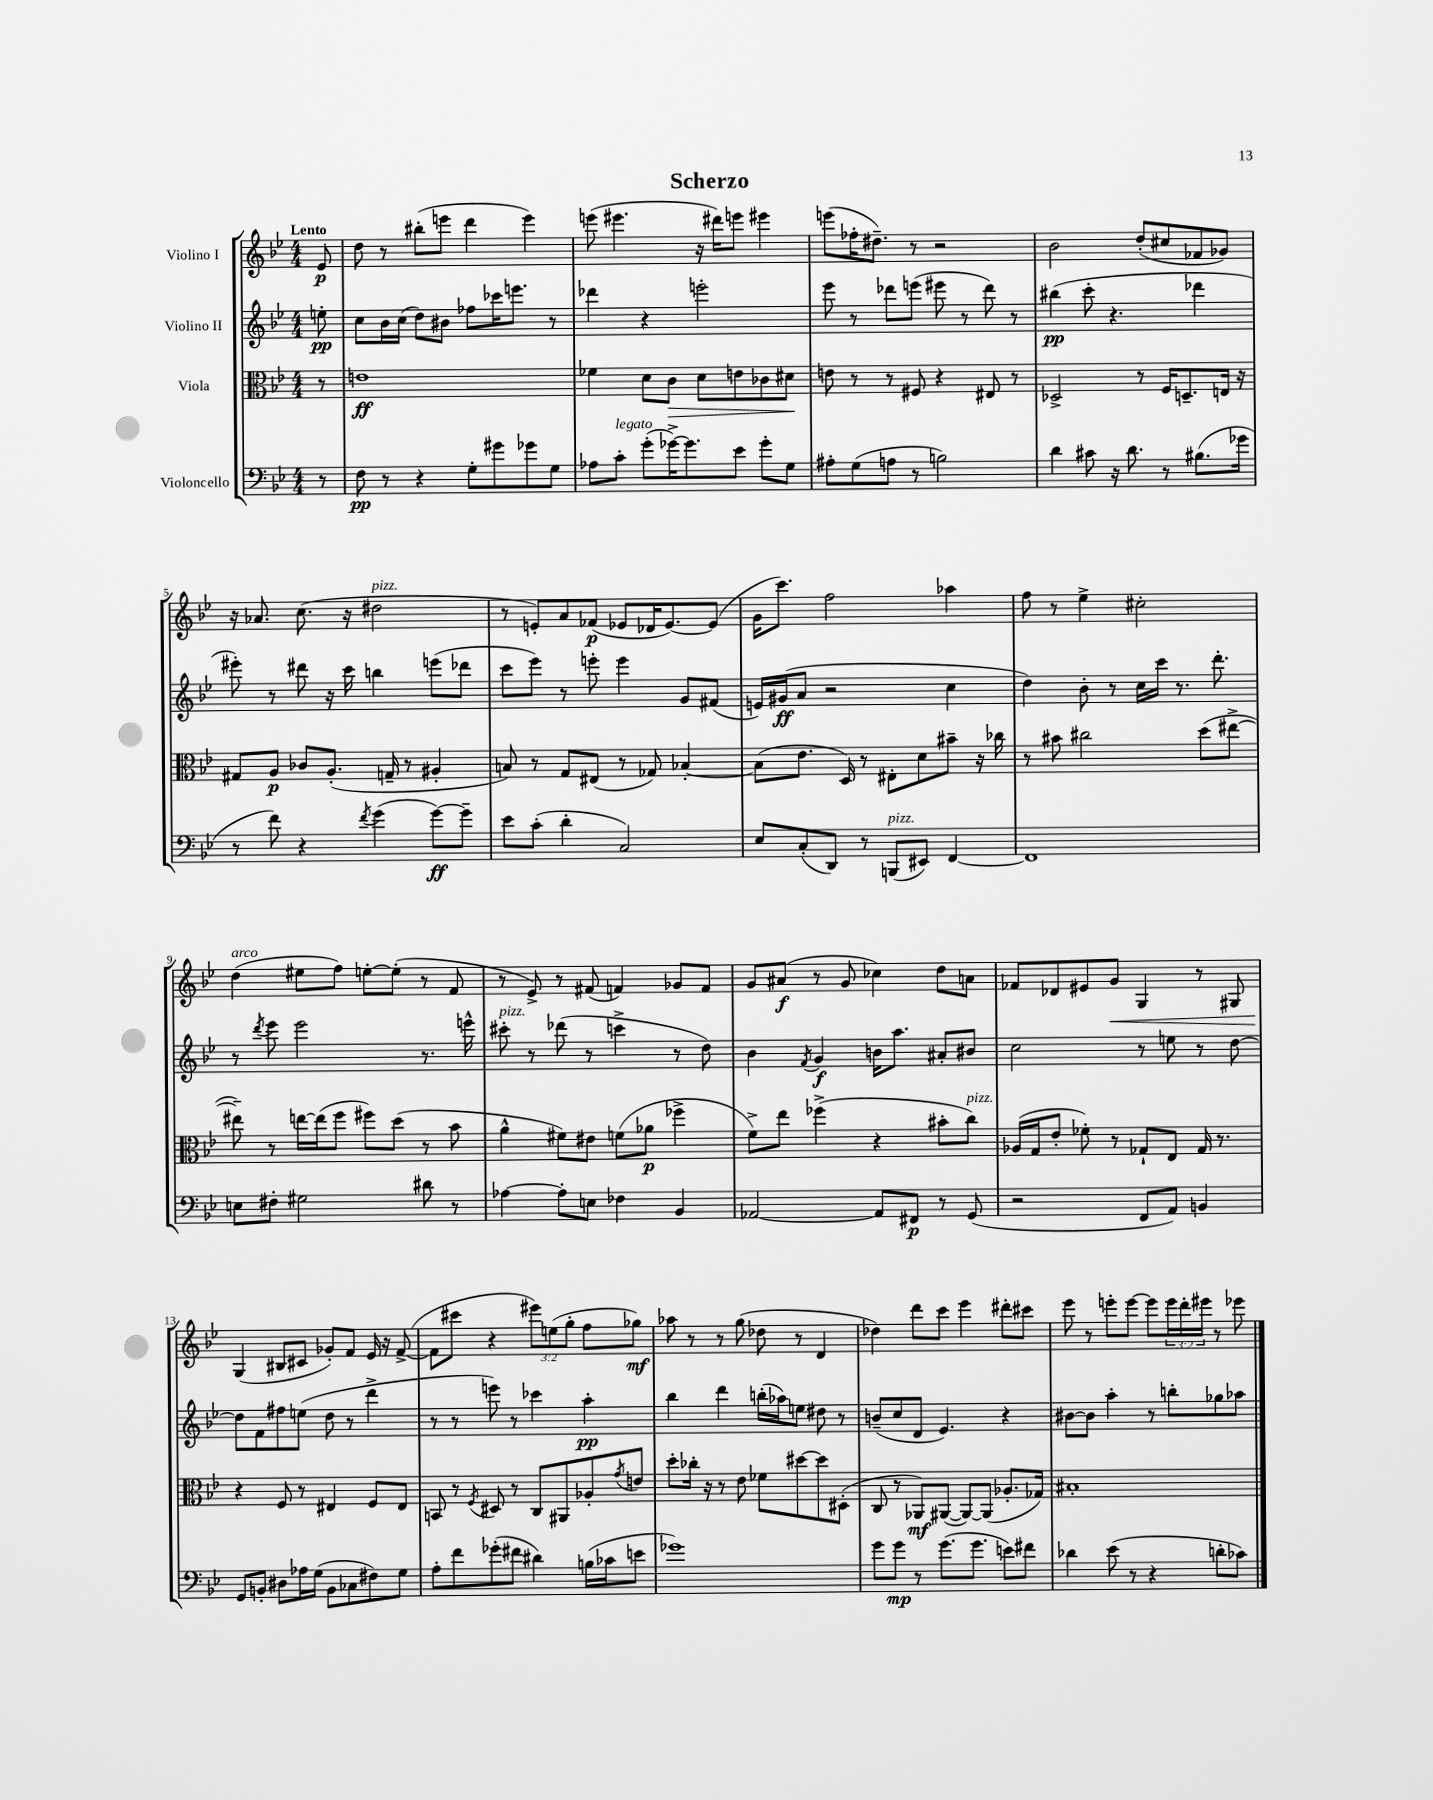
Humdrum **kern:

**kern	**kern	**kern	**kern
*staff4	*staff3	*staff2	*staff1
*clefF4	*clefC3	*clefG2	*clefG2
*k[b-e-]	*k[b-e-]	*k[b-e-]	*k[b-e-]
*M4/4	*M4/4	*M4/4	*M4/4
8r	8r	8ee'\	8e-/
=	=	=	=
8F\	1e	8cc\L	8dd\
8r	.	16b-\L	8r
.	.	(16cc\JJ	.
4r	.	8dd\L)	(8bb#'\L
.	.	8b#\J	8eee\J
8G'\L	.	8ff-\L	4ddd\
8g#\	.	16ccc-\K	.
.	.	8.eee\J	.
8g-\	.	.	4eee\)
8G\J	.	8r	.
=	=	=	=
8A-\L	4f-\	4ddd-\	(8eee\
8c'\J	.	.	4.eee#\
(8g'\L	8d\L	4r	.
[16g-^\K)	8c\J	.	.
8.g-\]	.	.	.
.	8d\L	2eee'\	16r
.	.	.	16ddd#\LK)
8e-\J	8e\	.	8eee\J
8g-'\L	8c-\	.	4eee#\
8G\J	8d#\J	.	.
=	=	=	=
8A#'\L	8e\	8eee-\	(8eee\L
(8G\	8r	8r	16ff-'\K
.	.	.	8.dd#~\J)
8A\J	8r	8ddd-\L	.
8r	8F#/	(8eee\J	8r
2B\)	4r	8eee#\	2r
.	.	8r	.
.	8E#/	8ddd-\)	.
.	8r	8r	.
=	=	=	=
4d\	2D-^/	(4bb#\	2b-\
8c#\	.	8ccc'\	.
16r	.	4.r	.
8.d\	.	.	.
.	8r	.	(8dd'/L
8r	16F/LK	.	8cc#/
.	8.D~/	.	.
(8.B#\L	.	4ddd-\	8f-/
.	16E/Jk	.	8g-/J)
16g-\Jk	16r	.	.
=	=	=	=
8r	8G#/L	8eee#'\)	16r
.	.	.	8.a-/
8f\)	8A/J	8r	.
4r	8c-/L	8ddd#\	(8.cc\
.	(8.A'/J	16r	.
.	.	16ccc\	16r
8qf/	.	.	.
(4g\	.	4bb\	2dd#\
.	16G~/	.	.
.	8r	.	.
[8g\L)	4A#'/	(8eee\L	.
8g~\]J	.	8ddd-\J	.
=	=	=	=
8e-\L	8B/)	8ccc\L	8r
(8c'\J	8r	8eee-\J)	8e'/L)
4d'\	8G/L	8r	8a/
.	(8E#/J	8eee'\	(8f-/J
2C/)	8r	4eee\	8e-/L
.	8G-/)	.	16d-/K
.	.	.	[8.e-/)
.	[4B-'/	8g/L	.
.	.	(8f#/J	(8e-/]J
=	=	=	=
8E-/L	(8B-\]L	16e/LL)	16g\LK
.	.	(16g#/J	8.ccc\J)
(8C'/	8.e-\J	8a/J	.
8DD/J)	.	2r	2ff\
.	16D/)	.	.
8r	8r	.	.
(8BBB/L	8E#'\L	.	.
8EE#/J)	8d\	.	.
[4FF/	8b#~\J	4cc\	4aa-\
.	16r	.	.
.	16cc-\	.	.
=	=	=	=
1FF]	8r	4dd\)	8ff\
.	8b#\	.	8r
.	2cc#\	8b-'\	4ee-^\
.	.	8r	.
.	.	16cc\LL	2cc#'\
.	.	16ccc\JJ	.
.	.	8.r	.
.	(8dd\L	.	.
.	.	8.ddd'\	.
.	[8ee#^\J	.	.
=	=	=	=
8E\L	8ee#~\])	8r	(4dd\
.	.	8qddd/	.
8F#'\J	8r	8eee-\	.
2G#\	[16ee\LL	2eee-\	8ee#\L
.	(16ee\]J	.	.
.	8ff\J	.	8ff\J)
.	8ff#\L)	.	[8ee'\L
.	(8dd\J	.	(8ee'\]J
8d#\	8r	8.r	8r
8r	8b-\	.	8f/
.	.	16eee^^\	.
=	=	=	=
[4A-\	4a^^\	8ccc#'\	8r
.	.	8r	8e-^/)
8A-'\]L	8f#\L)	(8ddd-\	8r
8E\J	8e#\J	8r	(8f#/
4F-\	(8f\L	4ccc^\	4f/)
.	8a-\J	.	.
4BB-/	4ff-^\	8r	8g-/L
.	.	8dd\)	8f/J
=	=	=	=
[2AA-/	8f^\L)	4b-\	8g/L
.	8ee-\J	.	(8a#/J
.	.	8qf/	.
.	(4ff-^\	4g/	8r
.	.	.	8g/
8AA-/]L	4r	16b\LK	4cc-\)
.	.	8.aa\J	.
8FF#/J	.	.	.
8r	8b#'\L	8a#'/L	8dd\L
(8GG/	8cc\J)	8b#/J	8a\J
=	=	=	=
2r	(16A-/LL	2cc\	8f-/L
.	16G/J	.	.
.	8e-'/J	.	8d-/
.	8f-'\)	.	8e#/
.	8r	.	8g/J
8FF/L	8G-`/L	8r	4G/
8AA/J)	8E-/J	8ee\	.
4BB/	16G-/	8r	8r
.	8.r	.	.
.	.	[8dd\	8G#/
=	=	=	=
8GG/L	4r	8dd\]L	(4G/
8BB'/J	.	8f\	.
8D#\L	8F/	8ff#\	8B#/L
16A-\L	8r	(8ee\J	8c#/J
(16G\JJ	.	.	.
8BB\L	4E#/	8dd\	8g-'/L)
8C-\	.	8r	8f/J
8F#\)	8F/L	4ddd^\	16e-/
.	.	.	16r
8G\J	8E#/J	.	([8f^/
=	=	=	=
8A'\L	8BB/	8r	8f\]L
8f\	8r	8r	8ccc#\J
.	8qF/	.	.
(8g-'\	8D#/	8eee\)	4r
8f#\J	8r	8r	.
4d#\)	8C/L	4ccc-\	12eee#\L)
.	.	.	(12ee\
.	8AA#/	.	.
.	.	.	12gg'\J
(16B\LL	8A-'/	4aa'\	8ff\L
16c-\J	.	.	.
.	8qg/	.	.
8e\J	8e/J	.	8gg-\J)
=	=	=	=
1g-)	8dd'\L	4bb-\	8aa-\
.	16cc-'\Jk	.	8r
.	16r	.	.
.	8r	4ddd\	8r
.	8e-\	.	(8gg\
.	8f-\L	(16bb'\LL	8dd-\
.	.	16aa-\J)	.
.	[8dd#\	8ee\J	8r
.	8dd#\]	8dd#\	4d/
.	(8D#'\J	8r	.
=	=	=	=
8g\L	8C/	(8b~/L	4dd-\)
8g\J	8r	8cc/	.
8r	8AA-/L)	8d/J	8ddd\L
(8.g\L	([8AA#/J	4.e-/)	8ccc\J
.	8AA#/_L)	.	4eee-\
8.g\J	.	.	.
.	(8AA#/]J	.	.
8e\L)	8.A-'/L	4r	8ddd#'\L
8f#\J	.	.	8ccc#\J
.	16G-/Jk)	.	.
=	=	=	=
4d-\	1B#'	[8b#\L	8eee-\
.	.	8b#\]J	8r
(8e-\	.	4aa'\	8eee'\L
8r	.	.	[8eee\J
4r	.	8r	8eee\]L
.	.	8bb'\L	24eee\L
.	.	.	24ddd'\
.	.	.	24eee#\JJ
8d'\L	.	8gg-\	8r
8c-\J)	.	8aa-\J	8eee-\
==	==	==	==
*-	*-	*-	*-
